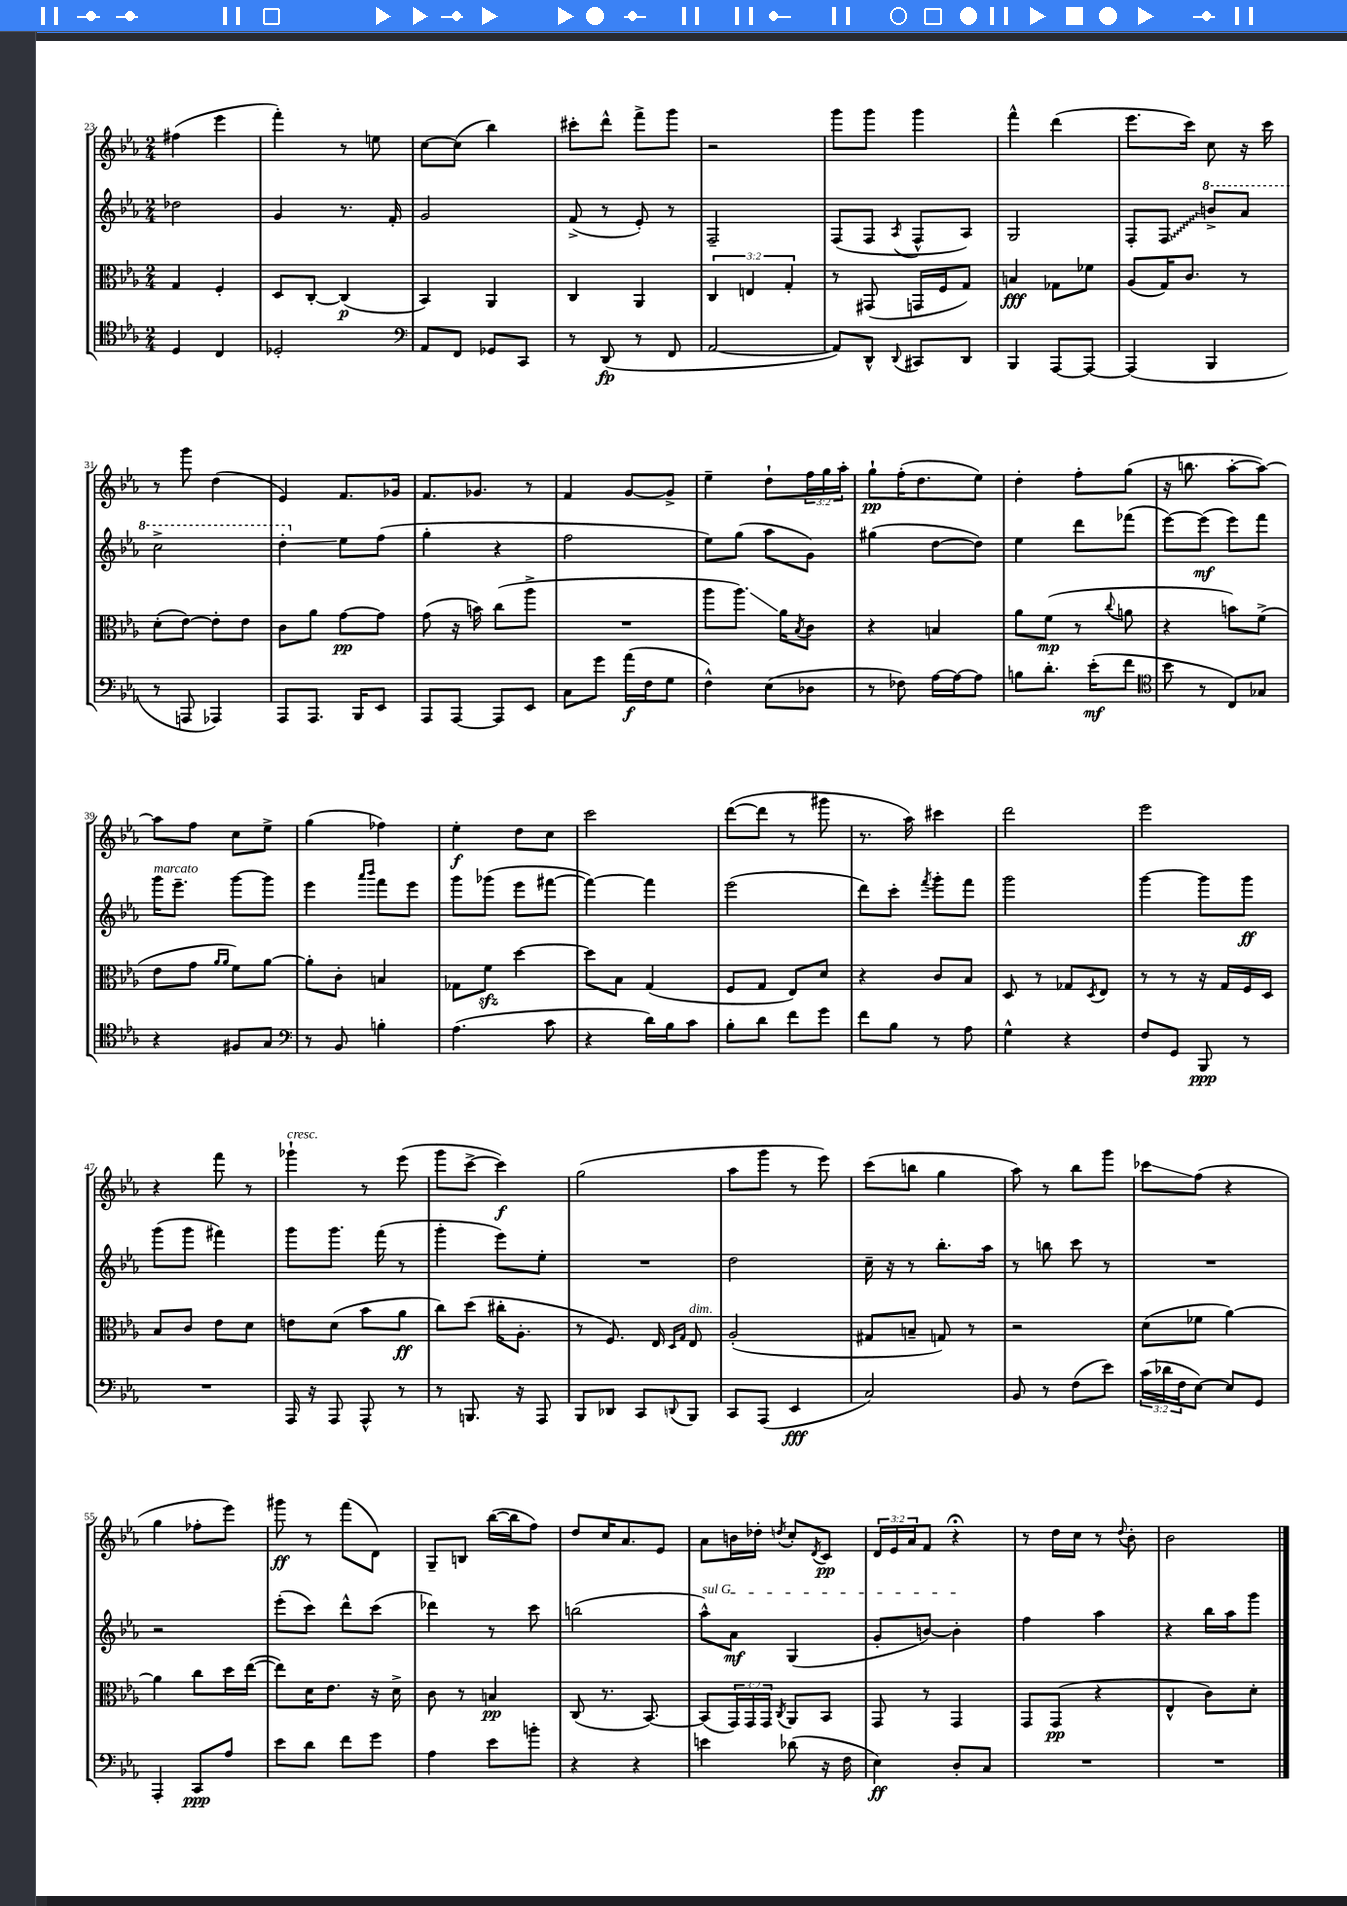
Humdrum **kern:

**kern	**kern	**kern	**kern
*staff4	*staff3	*staff2	*staff1
*clefC4	*clefC3	*clefG2	*clefG2
*k[b-e-a-]	*k[b-e-a-]	*k[b-e-a-]	*k[b-e-a-]
*M2/4	*M2/4	*M2/4	*M2/4
4D	4G	2dd-	(4ff#
4C	4F'	.	4eee-
=	=	=	=
2D-'	8D	4g	4fff')
.	[8C'	.	.
.	(4C]	8.r	8r
.	.	.	8ee
.	.	16f'	.
=	=	=	=
*clefF4	*	*	*
8AA-	4BB-)	2g	[8cc
8FF	.	.	(8cc]
8GG-	4AA-	.	4bb-)
8CC	.	.	.
=	=	=	=
8r	4C	(8f^	8ccc#'
(8DD	.	8r	8ddd^^
8r	4AA-	8e-')	8fff^
8FF	.	8r	8ggg
=	=	=	=
[2AA-	6C	2F~	2r
.	6E	.	.
.	6G'	.	.
=	=	=	=
8AA-])	8r	(8F	8ggg
8DD^^	(8GG#	8F	8ggg
8qqDD	.	8qA-	.
8CC#	16GG	8F^^	4ggg
.	16F	.	.
8DD	8G)	8A-)	.
=	=	=	=
4BBB-	4B	2G	4fff^^
[8AAA-	8G-	.	(4ddd
8AAA-_	8f-	.	.
=	=	=	=
(4AAA-]	(8A-	8F'	8.eee-
.	16G)	8F	.
.	8.c	.	16ccc)
4BBB-	.	8bb^	8cc
.	8r	8aa-	16r
.	.	.	16ccc
=	=	=	=
8r	(8d'	2ccc^	8r
8AAA	[8e-)	.	8ggg
4AAA-)	8e-']	.	(4dd
.	8e-	.	.
=	=	=	=
8AAA-	8c	4ddd'	4e-)
8.AAA-	8a-	.	.
.	[8g	8ee-	8.f
16BBB-	.	.	.
8EE-	8g]	(8ff	.
.	.	.	16g-
=	=	=	=
8AAA-	(8g	4gg'	8.f
[8AAA-	16r	.	.
.	16b)	.	8.g-
8AAA-]	(8cc	4r	.
8EE-	8aa-^	.	8r
=	=	=	=
8C	2r	2ff	4f
8g	.	.	.
(16a-	.	.	[8g
16F	.	.	.
8G	.	.	8g^]
=	=	=	=
4F^^)	8aa-	8ee-)	4ee-~
.	8.aa-)	(8gg	.
(8E-	.	8aa-	8dd`
.	16a-	.	.
.	8qB-	.	.
8D-	8c	8g)	24ff
.	.	.	24gg
.	.	.	24aa-'
=	=	=	=
8r	4r	(4gg#	8gg`
8F-)	.	.	(16ff'
.	.	.	8.dd
[16A-	4B	[8dd	.
16A-_	.	.	.
8A-]	.	8dd])	8ee-)
=	=	=	=
8B	8a-	4ee-	4dd'
8.d'	(8f	.	.
.	8r	8ddd	8ff'
(16e-'	.	.	.
.	8qqcc	.	.
8f	8a	(8fff-	(8gg
=	=	=	=
*clefC4	*	*	*
8b-	4r	[8eee-)	16r
.	.	.	8.bb
8r	.	(8eee-]	.
8C)	8b)	8eee-)	[8aa-'
8G-	(8f^	8fff	8aa-_)
=	=	=	=
4r	8e-	16ggg	8aa-]
.	.	8.eee-~	.
.	8g	.	8ff
.	16qqa-	.	.
.	16qqa-	.	.
8F#	8f)	[8ggg	8cc
8G	[8a-	8ggg]	8ee-^
=	=	=	=
*clefF4	*	*	*
8r	8a-']	4eee-	(4gg
8BB-	8c'	.	.
.	.	16qqaaa-	.
.	.	16qqbbb-	.
4B'	4B	8fff	4ff-)
.	.	8eee-	.
=	=	=	=
(4.A-	8G-	8ggg	4ee-'
.	8f	(8ggg-	.
.	[4dd	8eee-	8dd
8c	.	[8fff#	8cc
=	=	=	=
4r	8dd]	4fff#_)	2ccc
.	8B-	.	.
16d)	(4G	4fff#]	.
16B-	.	.	.
8c	.	.	.
=	=	=	=
8B-'	8F	(2eee-	([8ddd
8d	8G	.	8ddd]
8f	8E-)	.	8r
8g	8d	.	8ggg#
=	=	=	=
8f	4r	8ddd)	8.r
8B-	.	8ccc'	.
.	.	.	16aa-)
.	.	8qfff	.
8r	8c	8ggg'	4ccc#
8A-	8B-	8fff	.
=	=	=	=
4G^^	8D	2ggg	2ddd
.	8r	.	.
4r	8G-	.	.
.	8qD	.	.
.	8E-	.	.
=	=	=	=
8F	8r	[4ggg	2eee-
8GG	8r	.	.
8BBB-	16r	8ggg]	.
.	16G	.	.
8r	16F	8ggg	.
.	16D	.	.
=	=	=	=
2r	8B-	(8ggg	4r
.	8c	8ggg	.
.	8e-	4fff#)	8fff
.	8d	.	8r
=	=	=	=
16AAA-	8e	8ggg	4ggg-`
16r	.	.	.
8AAA-	(8d	8.ggg	.
8AAA-^^	8b-	.	8r
.	.	(16fff	.
8r	8a-	8r	(8eee-
=	=	=	=
8r	8cc)	4ggg'	8ggg
8.BBB	(8dd	.	[8ccc^
.	16cc#'	8eee-)	4ccc])
16r	8.A-'	.	.
8AAA-	.	8ee-'	.
=	=	=	=
8BBB-	8r	2r	(2gg
8DD-	8.F)	.	.
8CC	.	.	.
.	16E-	.	.
.	16qqD	.	.
8qqDD	16qqG	.	.
8BBB-	8E-	.	.
=	=	=	=
8CC	(2A-'	2dd	8aa-
(8AAA-	.	.	8ggg
4EE-	.	.	8r
.	.	.	8eee-)
=	=	=	=
2C)	8G#	16cc~	(8ccc
.	.	16r	.
.	8B~	8r	8bb
.	8G)	8.bb-'	4gg
.	8r	.	.
.	.	16aa-	.
=	=	=	=
8BB-	2r	8r	8aa-)
8r	.	8bb	8r
(8F	.	8ccc	8bb-
8e-)	.	8r	8ggg
=	=	=	=
(24c	(8d	2r	8ccc-
24d-	.	.	.
24F	.	.	.
[8E-)	8f-	.	(8ff
8E-]	[4a-)	.	4r
8GG	.	.	.
=	=	=	=
4AAA-'	4a-]	2r	4gg
8CC	8cc	.	8ff-'
8A-	16dd	.	8eee-)
.	([16ee-	.	.
=	=	=	=
8e-	8ee-])	(8eee-'	8ggg#
8d	16d	8ccc)	8r
.	8.e-	.	.
8f	.	8ddd^^	(8fff
8g	16r	(8ccc	8d)
.	16d^	.	.
=	=	=	=
4A-	8c	4ddd-)	8G~
.	8r	.	8B
8e-	4B	8r	([16bb-
.	.	.	16bb-]
8b'	.	8ccc	8ff)
=	=	=	=
4r	(8C	(2bb	8dd
.	8.r	.	16cc
.	.	.	8.a-
4r	.	.	.
.	[8.BB-)	.	.
.	.	.	8e-
=	=	=	=
4e	(8BB-]	8aa-^^)	8a-
.	24GG)	8a-	16b
.	24GG	.	.
.	.	.	16dd-'
.	24GG	.	.
.	8qC	.	8qdd
(8d-	8AA-	(4G	8cc'
.	.	.	8qd
16r	8BB-	.	8c
16F	.	.	.
=	=	=	=
4E-)	8GG	8g'	24d
.	.	.	24e-
.	.	.	24a-
.	8r	[8b)	8f
8D'	4GG	4b']	4r;
8C	.	.	.
=	=	=	=
2r	8GG	4ff	8r
.	(8GG	.	16dd
.	.	.	16cc
.	4r	4aa-	8r
.	.	.	8qqdd
.	.	.	8b-'
=	=	=	=
2r	4E-^^	4r	2b-
.	8c)	16bb-	.
.	.	16aa-	.
.	8d'	8ggg	.
==	==	==	==
*-	*-	*-	*-
